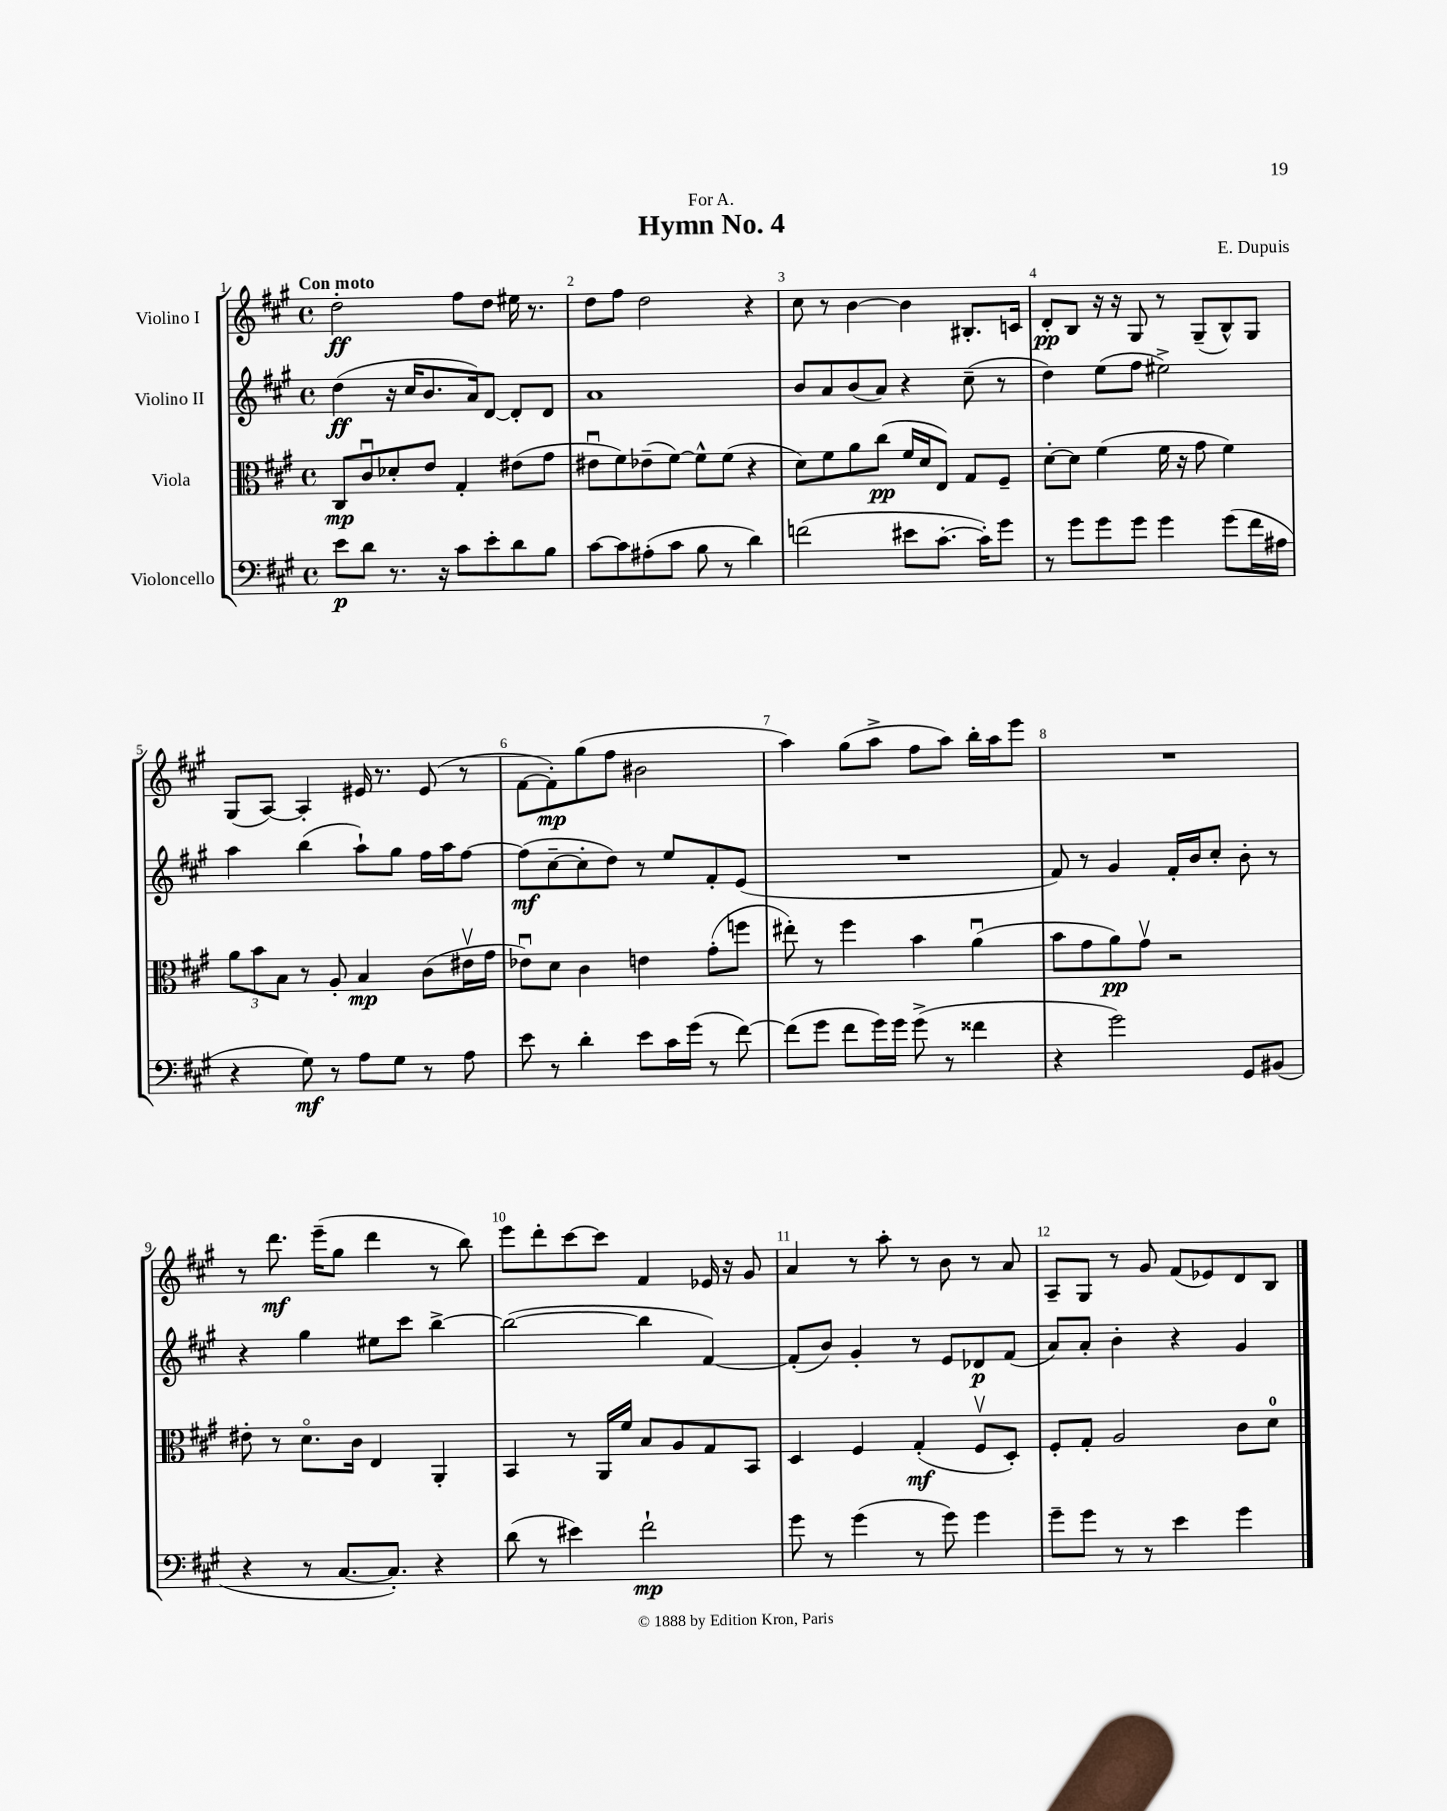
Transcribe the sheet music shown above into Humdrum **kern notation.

**kern	**kern	**kern	**kern
*staff4	*staff3	*staff2	*staff1
*clefF4	*clefC3	*clefG2	*clefG2
*k[f#c#g#]	*k[f#c#g#]	*k[f#c#g#]	*k[f#c#g#]
*M4/4	*M4/4	*M4/4	*M4/4
*met(c)	*met(c)	*met(c)	*met(c)
8e	8C#	(4dd	2dd'
8d	8c#u	.	.
8.r	8d-'	16r	.
.	.	16cc#	.
.	8e	8.b	.
16r	.	.	.
8c#	4G#'	.	8ff#
.	.	16a)	.
8e'	.	[8d	8dd
8d	(8e#	8d']	16ee#
.	.	.	8.r
8B	8g#	8d	.
=	=	=	=
[8c#	8e#u	1a	8dd
8c#]	8f#)	.	8ff#
(8A#'	(8e-~	.	2dd
8c#	[8f#)	.	.
8B	8f#^^]	.	.
8r	(8f#	.	.
4d)	4r	.	4r
=	=	=	=
(2f	8d)	8b	8cc#
.	8f#	8a	8r
.	8a	(8b	[4b
.	(8cc#	8a)	.
8e#	16f#	4r	4b]
.	16d	.	.
[8.c#'	8E)	.	.
.	8G#	(8cc#~	8.B#'
16c#'])	.	.	.
8g#	8F#~	8r	.
.	.	.	16c
=	=	=	=
8r	[8d'	4dd)	8d'
8g#	8d]	.	8B
8g#	(4f#	(8ee	16r
.	.	.	16r
8g#	.	8ff#	8G#
4g#	16f#	2ee#^)	8r
.	16r	.	.
.	8g#	.	(8G#~
(8g#	4f#)	.	8B^^)
16f#	.	.	8G#
16A#	.	.	.
=	=	=	=
4r	12a	4aa	(8G#
.	12b	.	.
.	.	.	[8A)
.	12B	.	.
8G#)	8r	(4bb	4A']
8r	8A'	.	.
8A	4B	8aa`)	16e#
.	.	.	8.r
8G#	.	8gg#	.
8r	(8c#	16ff#	(8e#
.	.	16aa	.
8A	16e#v	[8ff#	8r
.	16g#	.	.
=	=	=	=
8e	8e-u)	(8ff#]	[8f#
8r	8d	[8cc#~	8f#'])
4d'	4c#	8cc#']	(8gg#
.	.	8dd)	8ff#
8e	4e	8r	2b#
16c#	.	8ee	.
(16g#	.	.	.
8r	(8g#'	8f#'	.
[8f#)	8ff	(8e	.
=	=	=	=
(8f#]	8ee#')	1r	4aa)
8g#	8r	.	.
8f#	4ff#	.	(8gg#
16g#)	.	.	8aa^
16g#	.	.	.
(8g#^	4b	.	8ff#
8r	.	.	8aa)
4f##	(4au	.	16bb'
.	.	.	16aa
.	.	.	8eee
=	=	=	=
4r	8b	8f#)	1r
.	8g#	8r	.
2g#)	8a)	4g#	.
.	8g#v	.	.
.	2r	16f#'	.
.	.	16b	.
.	.	8cc#'	.
8GG#	.	8b'	.
(8BB#	.	8r	.
=	=	=	=
4r	8e#'	4r	8r
.	8r	.	8.ddd
8r	8.do	4gg#	.
.	.	.	(16eee~
[8.C#	.	.	8gg#
.	16c#	.	.
.	4E	8ee#	4ddd
8.C#'])	.	.	.
.	.	8ccc#	.
4r	4AA'	[4bb^	8r
.	.	.	8bb)
=	=	=	=
(8d	4BB	(2bb_	8eee
8r	.	.	8ddd'
4e#)	8r	.	[8ccc#
.	16AA	.	8ccc#]
.	16f#	.	.
2f#`	8B	4bb]	4f#
.	8A	.	.
.	8G#	[4f#)	16e-
.	.	.	16r
.	8BB	.	8g#
=	=	=	=
8g#	4D	(8f#']	4a
8r	.	8b)	.
(4g#	4F#	4g#'	8r
.	.	.	8aa'
8r	(4G#'	8r	8r
8g#)	.	8e	8b
4g#	8F#v	8d-	8r
.	8D')	(8f#	8a
=	=	=	=
8g#~	8F#'	8a)	8A~
8g#	8G#'	8a'	8G#
8r	2A	4b'	8r
8r	.	.	8g#
4e	.	4r	(8f#
.	.	.	8e-)
4g#	8c#	4g#	8d
.	8d	.	8B
==	==	==	==
*-	*-	*-	*-
